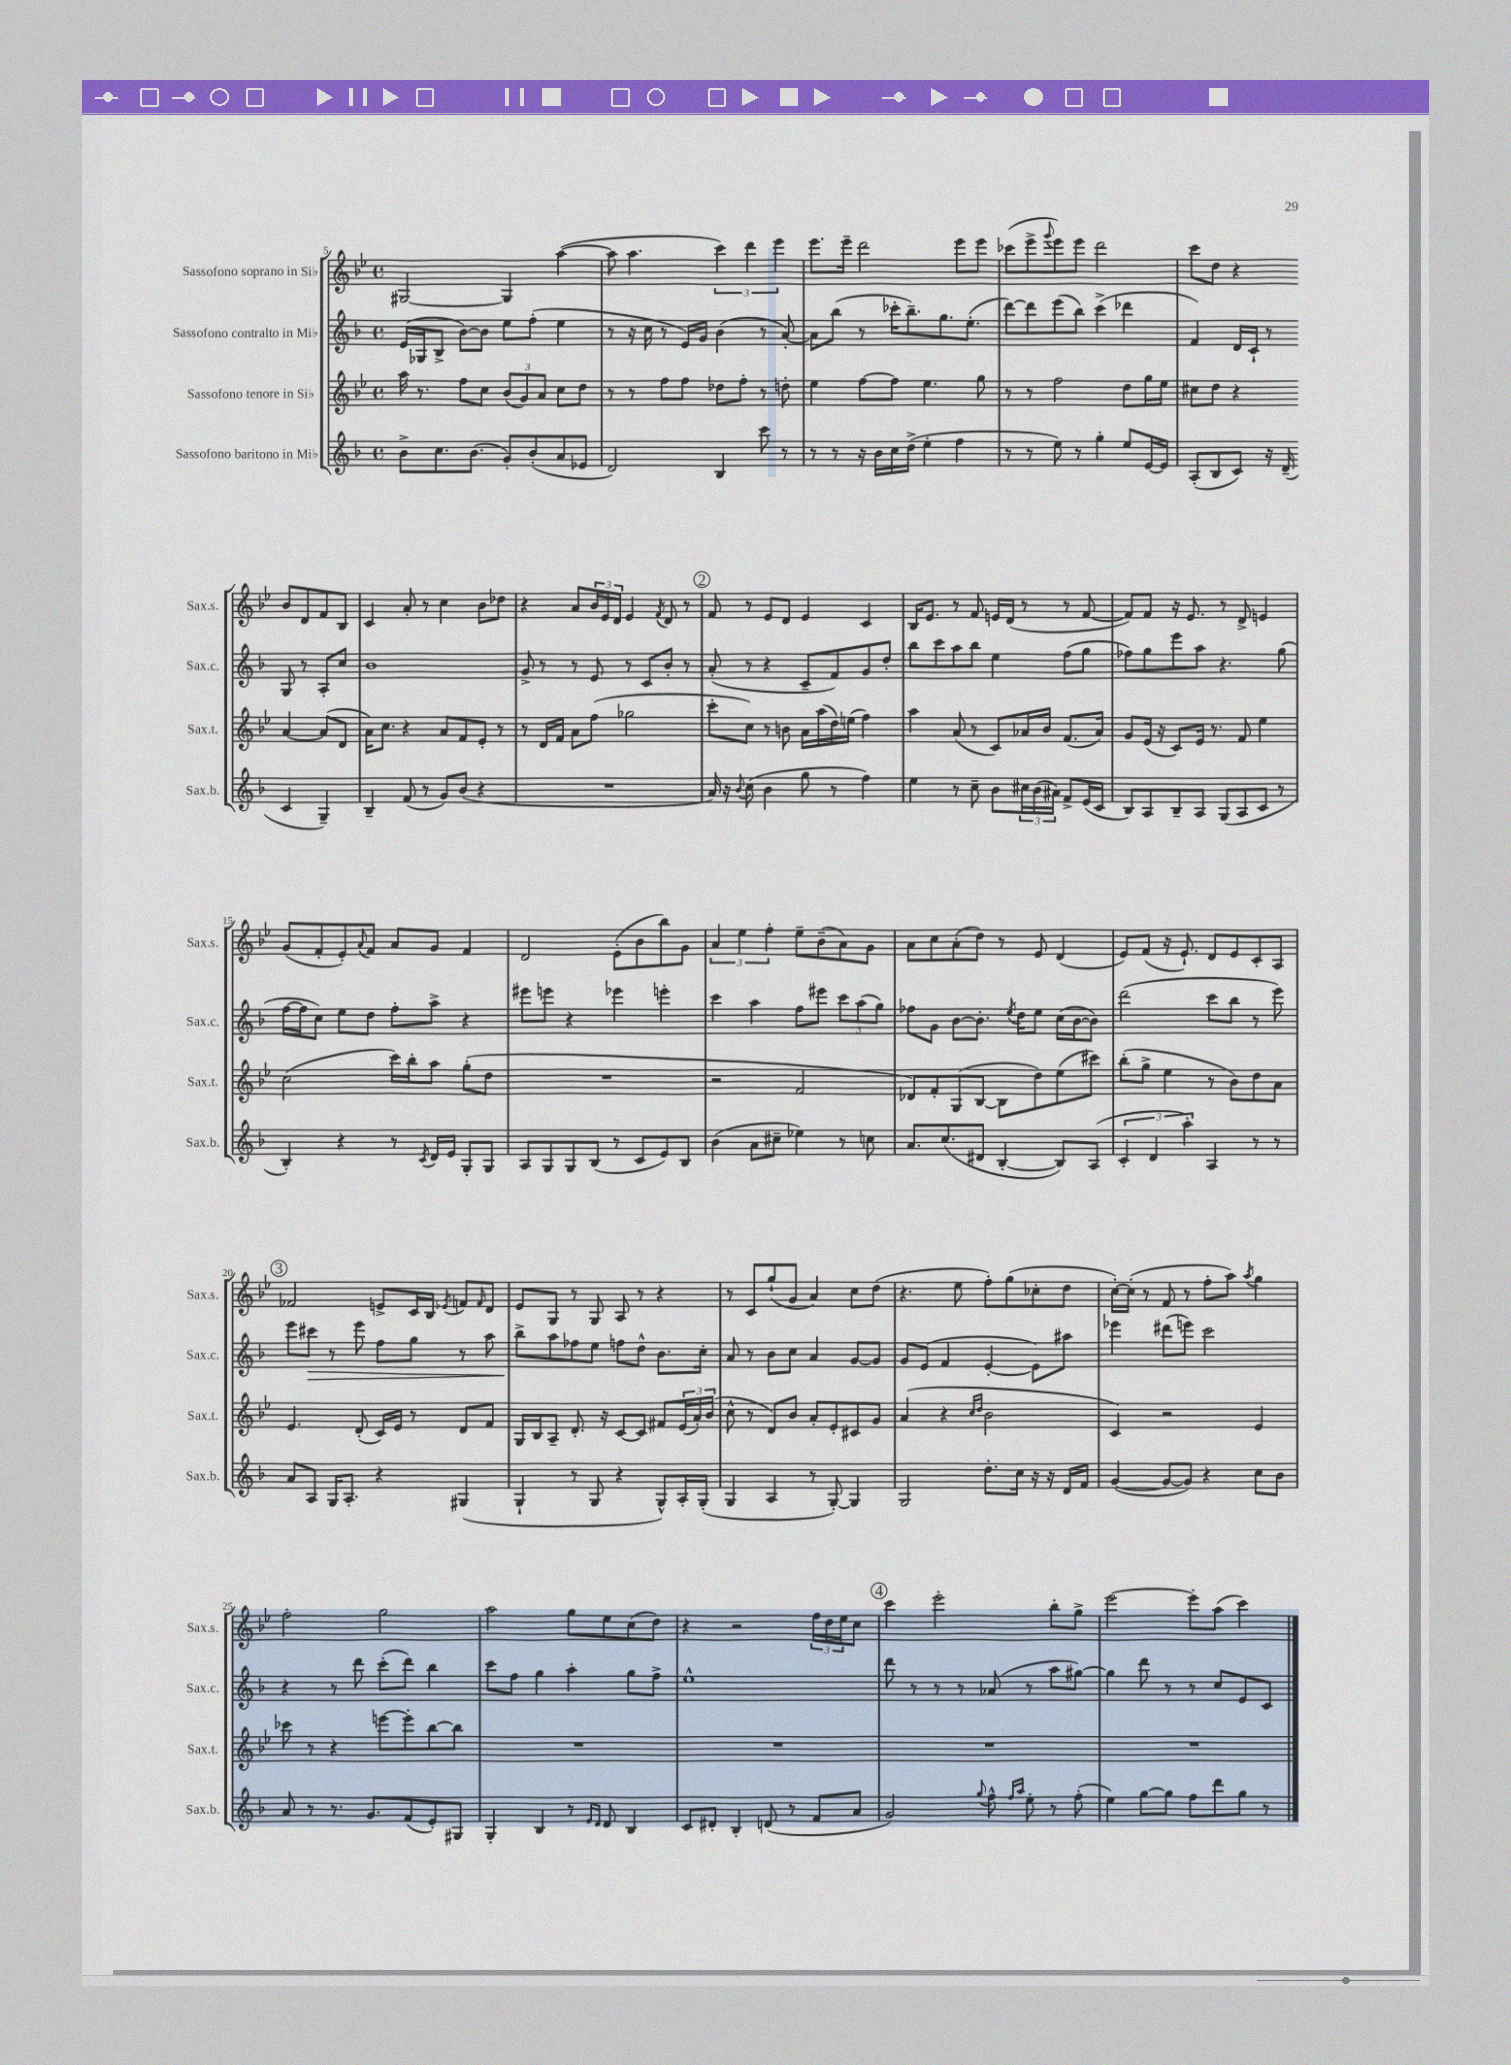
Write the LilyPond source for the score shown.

<<
\new StaffGroup <<
\new Staff = "s0" \with { instrumentName = "Sassofono soprano in Sib" shortInstrumentName = "Sax.s." } {
    \clef treble \key bes \major \defaultTimeSignature \time 4/4
    gis2~ gis4 a''4~( |
    a''8 a''4. \tuplet 3/2 { c'''4) d'''4 ees'''4 } |
    ees'''8. ees'''16-- d'''2 ees'''8 ees'''8 |
    ces'''8( ees'''8-> \appoggiatura { g'''8 } ees'''8) ees'''8 d'''2 |
    c'''8 d''8 r4 bes'8 d'8 f'8 bes8 |
    c'4 a'8-. r8 c''4 bes'8 des''8 |
    r4 a'8 \tuplet 3/2 { bes'16 ees'16 d'16 } ees'4 \acciaccatura { f'8 } d'8 r8 |
    \mark \markup { \circle "2" } f'8 r8 ees'8 d'8 ees'4 c'4 |
    bes16 ees'8. r8 f'8 e'16 d'16( r8 r8 f'8~ |
    f'8) f'8 r16 ees'8. r8 d'8-> e'4 |
    g'8( f'8-. ees'8-.) \appoggiatura { a'8 } f'8 a'8 g'8 f'4 |
    d'2 ees'8-.( bes'8 bes''8) g'8 |
    \tuplet 3/2 { a'4 ees''4 f''4-. } ees''8-- bes'8--( a'8) g'8 |
    a'8 c''8 a'8-.( d''8) r8 ees'8 d'4( |
    ees'8) f'8( r16 ees'8.-!) d'8 ees'8 c'8-. a8 |
    \mark \markup { \circle "3" } fes'2 e'8-> c'16 bes16 \acciaccatura { ees'8 } f'8 \grace { f'16 } d'8 |
    ees'8 g8 r8 g8 a8 r8 r4 |
    r8 c'8 g''8-!( g'8 a'4) c''8 d''8( |
    r4. ees''8 f''8-.) g''8( ces''8-. d''8 |
    c''16~-.) c''16-.( r8 f'8 r8 f''8-. a''8) \acciaccatura { a''8 } g''4 |
    f''2-. g''2 |
    a''2 g''8 ees''8 c''8( d''8) |
    r4 r2 \tuplet 3/2 { f''16 d''16 ees''16 } c''8 |
    \mark \markup { \circle "4" } c'''4 ees'''2-. bes''8-. g''8-> |
    ees'''2~ ees'''8-. a''8( c'''4) \bar "|." |
}
\new Staff = "s1" \with { instrumentName = "Sassofono contralto in Mib" shortInstrumentName = "Sax.c." } {
    \clef treble \key f \major \defaultTimeSignature \time 4/4
    e'16( ges16 bes8-> bes'8~) bes'8 e''8 f''8-.( e''4 |
    r8 r16 c''16 r8 e'16) g'16 bes'4( r8 a'8~-.) |
    a'8 bes''8( r8 ces'''16-. bes''8.--) g''8. e''8.-.( |
    d'''8~) d'''8 e'''8( bes''8) c'''4->( des'''4 |
    f'4) d'16 c'16-! r8 g8 r8 a8-. c''8 |
    bes'1 |
    g'8-> r8 r8 e'8 r8 c'8 bes'8-. r8 |
    \mark \markup { \circle "2" } a'8-.( r8 r4 c'8-- f'8) g'8 d''8-. |
    bes''8 c'''8 a''8 bes''8 e''4 f''8( g''8 |
    fes''8) g''8 e'''8 a''8 r4. g''8( |
    f''16~ f''16 c''8) e''8 d''8 f''8-. a''8-> r4 |
    eis'''8 e'''8 r4 ees'''4 e'''4-. |
    c'''4 a''4 f''8 eis'''8 \tuplet 3/2 { c'''8 a''8( g''8) } |
    fes''8 g'8 bes'8~ bes'8.-. \acciaccatura { e''8 } d''16 e''8 c''16( bes'16~ bes'8) |
    d'''2( c'''8 bes''8 r8 e'''8) |
    \mark \markup { \circle "3" } e'''8 cis'''8\> r8 e'''8 f''8 g''8 r8 a''8 |
    bes''8->\! a''8 fes''8 e''8 f''8 d''8-^ bes'8. c''16-. |
    a'8 r8 bes'8 c''8 a'4 g'8~ g'8 |
    g'8 e'8( f'4 e'4~-. e'8) ais''8 |
    ees'''4 dis'''8( e'''8) c'''2 |
    r4 r8 d'''8 c'''8-.( d'''8) bes''4 |
    c'''8 f''8 g''4 a''4-. g''8 f''8-> |
    e''1-^ |
    \mark \markup { \circle "4" } d'''8 r8 r8 r8 aes'8( r8 a''8 gis''8~) |
    gis''4 d'''8 r8 r8 c''8 e'8 c'8 \bar "|." |
}
\new Staff = "s2" \with { instrumentName = "Sassofono tenore in Sib" shortInstrumentName = "Sax.t." } {
    \clef treble \key bes \major \defaultTimeSignature \time 4/4
    a''16 r8. f''8 c''8 \tuplet 3/2 { bes'8( g'8) a'8 } c''8 d''8 |
    r8 r8 f''8 f''8 des''8 f''8-. r8 d''8-. |
    ees''4 f''8~ f''8 ees''4. g''8 |
    r8 r8 f''2 d''8 g''16 ees''16 |
    cis''8 d''8 r4 a'4~ a'8( d'8 |
    a'16) c''8. r4 a'8 f'8 ees'8-. r8 |
    r8 d'16 f'16 a'8 f''8( ges''2 |
    \mark \markup { \circle "2" } c'''8-. c''8) r8 b'8 a'16 a''16( d''16) e''16( f''4) |
    a''4 a'8( r8 c'8) aes'16 bes'16 f'8.( aes'16) |
    g'8 ees'16( r16 c'8) ees'16 r8. f'8 ees''4 |
    c''2( c'''16) bes''16-. a''8 g''8-.( d''8 |
    R1 |
    r2 f'2 |
    des'8) f'8-. g8( bes8~ bes8 d''8) ees''8( cis'''8) |
    bes''8-.( g''8-> ees''4 r8 bes'8) d''8 a'8 |
    \mark \markup { \circle "3" } ees'4. d'8-.( c'16) ees'16 r8 d'8 f'8 |
    g16 bes16 a8-- d'8.-. r16 c'8~ c'8 fis'8 \tuplet 3/2 { ees'16( a'16-.) bes'16( } |
    c''8-^ r8 d'8) bes'8 a'8-. ees'8-. cis'8 g'8 |
    a'4( r4 \grace { c''16 d''16 } bes'2 |
    c'4) r2 ees'4 |
    ces'''8 r8 r4 e'''8~ e'''8-. bes''8~ bes''8 |
    R1 |
    R1 |
    \mark \markup { \circle "4" } R1 |
    R1 \bar "|." |
}
\new Staff = "s3" \with { instrumentName = "Sassofono baritono in Mib" shortInstrumentName = "Sax.b." } {
    \clef treble \key f \major \defaultTimeSignature \time 4/4
    bes'8-> c''8. bes'8.( g'8-.) bes'8-.( a'8 ees'8 |
    d'2) bes4 c'''8 r8 |
    r8 r8 r16 bes'16 c''16 d''16->( e''4-. f''4 |
    r8 r8 e''8) r8 g''4-. e''8 e'16~ e'16 |
    a8-.( bes8 c'8) r16 d'16--( c'4 g4--) |
    bes4-- f'8( r8 g'8) bes'8( r4 |
    R1 |
    \mark \markup { \circle "2" } a'16) r16 \appoggiatura { bes'8 } c''8( bes'4 g''8 r8 f''4) |
    e''4 r8 c''8-- bes'8 \tuplet 3/2 { cis''16 bes'16( ais'16) } f'8-> e'16( c'16 |
    bes8) a8 bes8-- a8 g8( a8 c'8 r8 |
    bes4-.) r4 r8 \acciaccatura { c'8 } d'16 e'16 g8-. g8 |
    a8 g8 g8 bes8( r8 c'8 e'8) bes8 |
    bes'4( a'8 cis''8-- ees''4) r8 c''8 |
    a'8. c''8.( dis'8 bes4~-. bes8) a8( |
    \tuplet 3/2 { c'4-. d'4 a''4-.) } a4 r8 r8 |
    \mark \markup { \circle "3" } a'8 a8 g16 a8.-. r4 gis4( |
    g4-! r8 g8 r4 g8-^) a16-. g16-.( |
    g4 a4 r8 g8~-.) g4 |
    g2 d''8.-. c''16 r16 r16 d'16 f'16 |
    g'4~( g'8~ g'8) r4 c''8 bes'8 |
    a'8 r8 r8. g'8. f'8( e'8-.) gis8 |
    g4-. bes4 r8 \grace { e'16 d'16 } d'8 bes4 |
    c'8 dis'8-. bes4-. d'8( r8 f'8 a'8 |
    \mark \markup { \circle "4" } g'2) \appoggiatura { g''8 } f''8-^ \grace { f''16 a''16 } e''8-. r8 f''8-.( |
    e''4) g''8~ g''8 f''8 d'''8 g''8 r8 \bar "|." |
}
>>
>>
\layout { \context { \Score currentBarNumber = #5 } }
